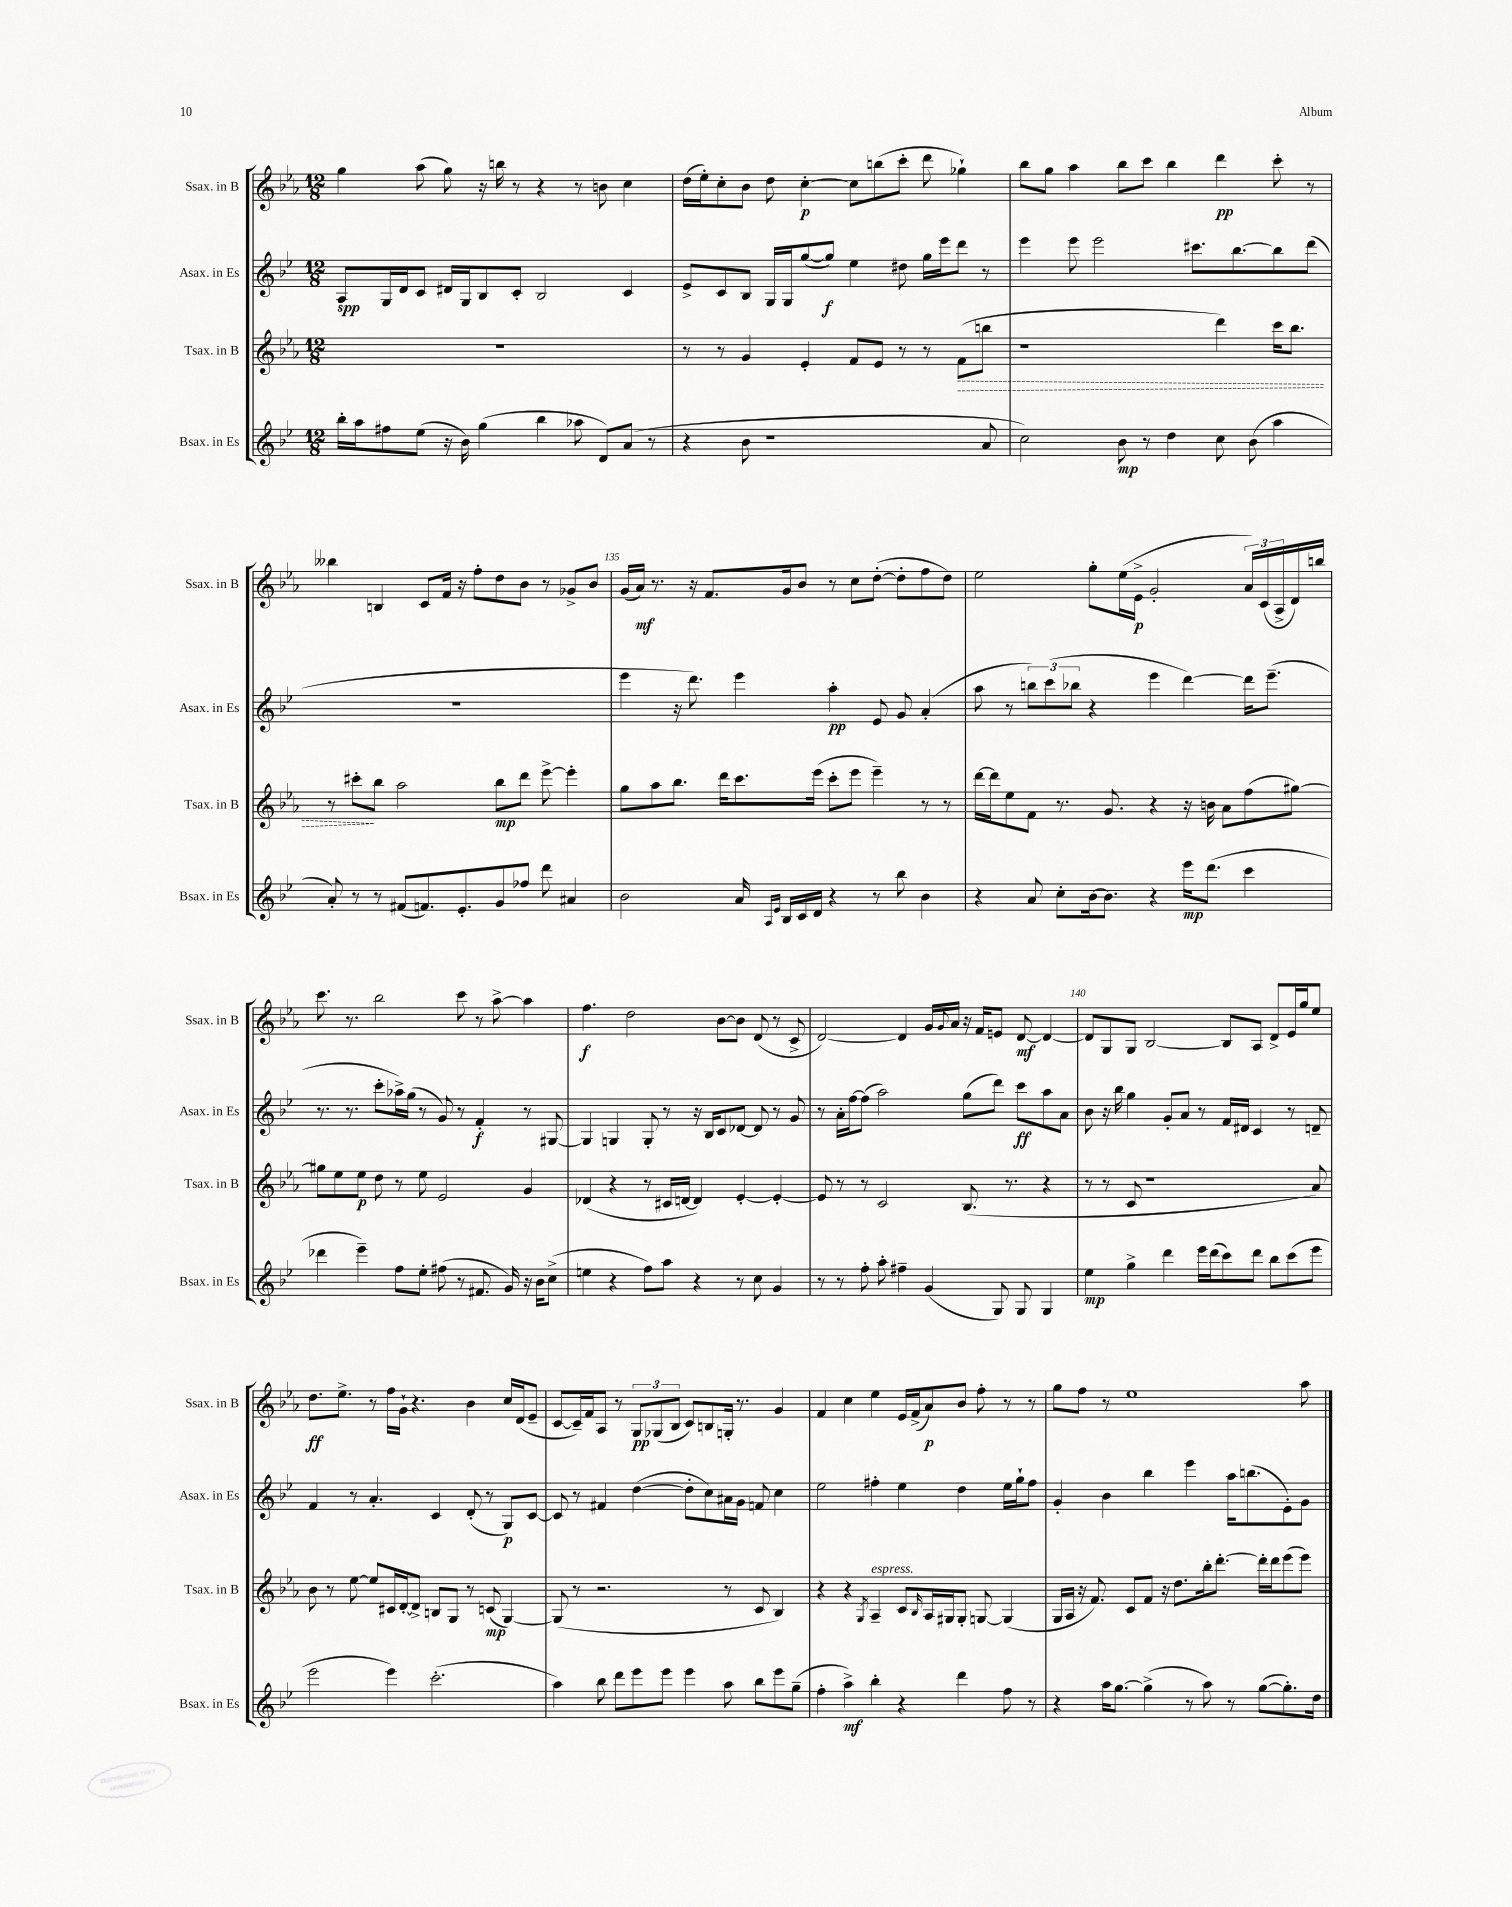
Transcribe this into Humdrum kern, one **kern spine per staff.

**kern	**kern	**kern	**kern
*staff4	*staff3	*staff2	*staff1
*clefG2	*clefG2	*clefG2	*clefG2
*k[b-e-]	*k[b-e-a-]	*k[b-e-]	*k[b-e-a-]
*M12/8	*M12/8	*M12/8	*M12/8
16bb-'\LL	1.r	8A/L	4gg\
16aa\J	.	.	.
8ff#\	.	16G/L	.
.	.	16d/J	.
(8ee-\J	.	8c/J	(8aa-\
16r	.	16d#/LL	8gg\)
16b-\)	.	16G/J	.
(4gg\	.	8B-/	16r
.	.	.	16bb\
.	.	8c'/J	8r
4bb-\	.	2B-/	4r
8aa-\	.	.	8r
8d/L)	.	.	8b\
(8a/J	.	4c/	4cc\
8r	.	.	.
=	=	=	=
4r	8r	8e-^/L	(16dd\LL
.	.	.	16ee-'\J)
.	8r	8c/	8cc'\
8b-\	4g/	8B-/J	8b-\J
1r	.	16G/LL	8dd\
.	.	16G/J	.
.	4e-'/	([8gg/	[4cc'\
.	.	8gg/]J)	.
.	8f/L	4ee-\	8cc\]L
.	8e-/J	.	(8bb\
.	8r	8dd#\	8ccc'\J
.	8r	16gg\LL	8ddd\
.	.	16eee-\J	.
.	(8f\L	8ddd\J	4gg-`\)
8a/	8bb\J	8r	.
=	=	=	=
2cc\)	1r	4eee-\	8bb-\L
.	.	.	8gg\J
.	.	8eee-\	4aa-\
.	.	2eee-\	.
8b-\	.	.	8bb-\L
8r	.	.	8ccc\J
4dd\	.	.	4bb-\
.	.	8.ccc#\L	.
8cc\	4ddd\)	.	4ddd\
.	.	[8.bb-\	.
(8b-\	.	.	.
4aa\	16ccc\LK	8bb-\]	8ccc'\
.	8.bb-\J	.	.
.	.	(8ddd\J	8r
=	=	=	=
8a'/)	8r	1.r	4bb--\
8r	8ccc#'\L	.	.
8r	8bb-\J	.	4B/
(8f#/L	2aa-\	.	.
8.f/)	.	.	8c/L
.	.	.	16f/Jk
8.e-'/	.	.	16r
.	.	.	8ff'\L
8g/	8bb-\L	.	8dd\
8ff-/J	8ddd\J	.	8b-\J
8ddd\	[8eee-^\	.	8r
4a#/	4eee-'\]	.	8g-^/L
.	.	.	8b-/J
=	=	=	=
2b-\	8gg\L	4eee-\	(16g/LL
.	.	.	16a-/JJ)
.	8aa-\	.	8.r
.	8.bb-\J	16r	.
.	.	8.ddd\)	16r
.	.	.	8.f/L
.	16ddd\LK	.	.
16a/	8.ccc\	4eee-\	.
16qqA/LL	.	.	.
16qqe-/JJ	.	.	.
16B-/LL	.	.	16g/k
16c/	.	.	8b-/J
16d/JJ	(16eee-\Jk	.	.
4r	8ccc'\L	4aa'\	8r
.	8eee-\J	.	8cc\L
8r	4eee-~\)	8e-/	([8dd'\J
8bb-\	.	8g/	8dd'\]L
4b-\	8r	(4a'/	8ff\
.	8r	.	8dd\J)
=	=	=	=
4r	[16ddd\LL	8aa\	2ee-\
.	16ddd\]J	.	.
.	8ee-\	8r	.
8a/	8f\J	12bb\L)	.
.	.	(12ccc\	.
8cc'\L	8.r	.	.
.	.	12bb-\J	.
[16b-\k	.	4r	8gg'\L
8.b-\]J	8.g/	.	.
.	.	.	(16ee-\L
.	.	.	16e-^\JJ
4r	4r	4eee-\	2g'/
16eee-\LK	16r	[4ddd\)	.
(8.ddd\J	16b\	.	.
.	8a-\L	.	.
4ccc\	(8ff\	16ddd\]LK	24a-/LL)
.	.	.	(24c/
.	.	(8.eee-~\J	.
.	.	.	24A-^/
.	[8gg#\J)	.	16d/)
.	.	.	16bb/JJ
=	=	=	=
4ddd-\	8gg#\]L	8.r	8.ccc\
.	8ee-\	.	.
.	.	8.r	8.r
4eee-~\)	8ee-\J	.	.
.	8dd\	8ccc'\L	2bb-\
8ff\L	8r	16aa-^\L)	.
.	.	(16gg\JJ	.
8ee-'\J	8ee-\	8r	.
(8ff#\	2e-/	8g/)	.
8r	.	8r	8ccc\
8.f#/	.	4f'/	8r
.	.	.	[8aa-^\
16g/)	.	.	.
16r	4g/	8r	4aa-\]
16b-\LK	.	.	.
(8cc^\J	.	[8G#/	.
=	=	=	=
4ee\	(4d-/	4G#/]	4.ff\
4r	4r	4G/	.
.	.	.	2dd\
8ff\L)	8r	8G'/	.
8aa\J	16c#/LL	8r	.
.	[16d/JJ	.	.
4r	4d/])	16r	.
.	.	16B-/LK	.
.	.	8c/	[8b-\L
8r	[4e-'/	[8d-/J	8b-\]J
8cc\	.	8d-/]	(8d/
4g/	4e-'/_	8r	8r
.	.	8g/	8c^/
=	=	=	=
8r	8e-/]	8r	[2d/)
8r	8r	16a'\LL	.
.	.	[16ff\J	.
8ff'\	8r	(8ff\]J	.
8aa'\	2c/	2aa\)	.
4ff#~\	.	.	4d/]
(4g/	.	.	16g/LL
.	.	.	8qqg/
.	.	.	16a-/JJ
.	(8.B-/	(8gg\L	16r
.	.	.	16f/LK
8G/)	.	8ddd\J)	8e/J
.	8.r	.	.
8G/	.	8ccc\L	[8d/
4G/	4r	8aa\	4d/_
.	.	8a\J	.
=	=	=	=
4ee-\	8r	8b-\	8d/]L
.	8r	16r	8G/
.	.	16bb-\	.
4gg^\	8c/	4gg\	8G/J
.	1r	.	[2B-/
4ddd\	.	8g'/L	.
.	.	8a/J	.
16eee-\LL	.	8r	.
(16ddd\J	.	.	.
8ccc\)	.	16f/LL	8B-/]L
.	.	16d#/JJ	.
8ddd\J	.	4c/	8A-/J
8bb-\L	.	.	8d^/L
(8ccc\	.	8r	16e-/L
.	.	.	16gg/J
8eee-\J	8a-/)	8d~/	8ee-/J
=	=	=	=
2eee-\	8b-\	4f/	8.dd\L
.	8r	.	.
.	.	.	8.ee-^\J
.	[8ee-\	8r	.
.	8ee-/]L	4.a'/	8r
4eee-\)	16c#/L	.	16ff\LL
.	[16d'/J	.	16g`\JJ
.	8d^/]J	.	4.r
(2.ccc'\	8B/L	4c/	.
.	8G/J	.	.
.	8r	(8d'/	4b-\
.	(8c/	8r	.
.	[4G/)	8G/L)	16cc/LL
.	.	.	(16d/J
.	.	[8c/J	8e-~/J
=	=	=	=
4aa\)	(8G/]	8c/]	[8c/L
.	8r	8r	16c~/]L)
.	.	.	16f/J
8bb-\	2.r	4f#/	8A-/J
8ddd\L	.	.	8r
8eee-\	.	([4dd\	12G/L
.	.	.	(12G-/
8eee-\J	.	.	.
.	.	.	12B-/J
4eee-\	.	8dd'\]L	8c/L)
.	.	8cc\)	8B/
8aa\	8r	16a#\L	16G'/Jk
.	.	16g\JJ	8.r
8bb-\L	8c/	8f/	.
8eee-\	4B-/)	4cc\	4g/
(8gg~\J	.	.	.
=	=	=	=
4ff'\	4r	2ee-\	4f/
4aa^\)	4r	.	4cc\
.	8qG/	.	.
4bb-'\	4A-~/	4ff#'\	4ee-\
4r	8c/L	4ee-\	16e-/LL
.	.	.	(16f^/J
.	16qqB-/	.	.
.	16A-/L	.	8a-/)
.	16G#/J	.	.
4ddd\	8G#'/J	4dd\	8b-/J
.	[8G/	.	8ff'\
8ff\	(4G/]	16ee-\LL	8r
.	.	16gg`\J	.
8r	.	8ff#\J	8r
=	=	=	=
4r	16G/LL	4g'/	8gg\L
.	16A-/JJ	.	.
.	16r	.	8ff\J
.	8.f/)	.	.
16aa\LK	.	4b-\	8r
[8.gg\J	.	.	.
.	8c/L	.	1ee-
(4gg^\]	8f/J	4bb-\	.
.	16r	.	.
.	8.dd\L	.	.
8r	.	4eee-\	.
8aa\)	16bb-'\k	.	.
.	[8.ddd'\J	.	.
8r	.	16aa\LK	.
.	.	(8.bb\	.
([8gg\L	16ddd'\]LL	.	.
.	16ddd\J	.	.
8.gg'\])	(8eee-\	8e-'\)	.
.	8eee-\J)	8g\J	8aa-\
16dd\Jk	.	.	.
==	==	==	==
*-	*-	*-	*-
